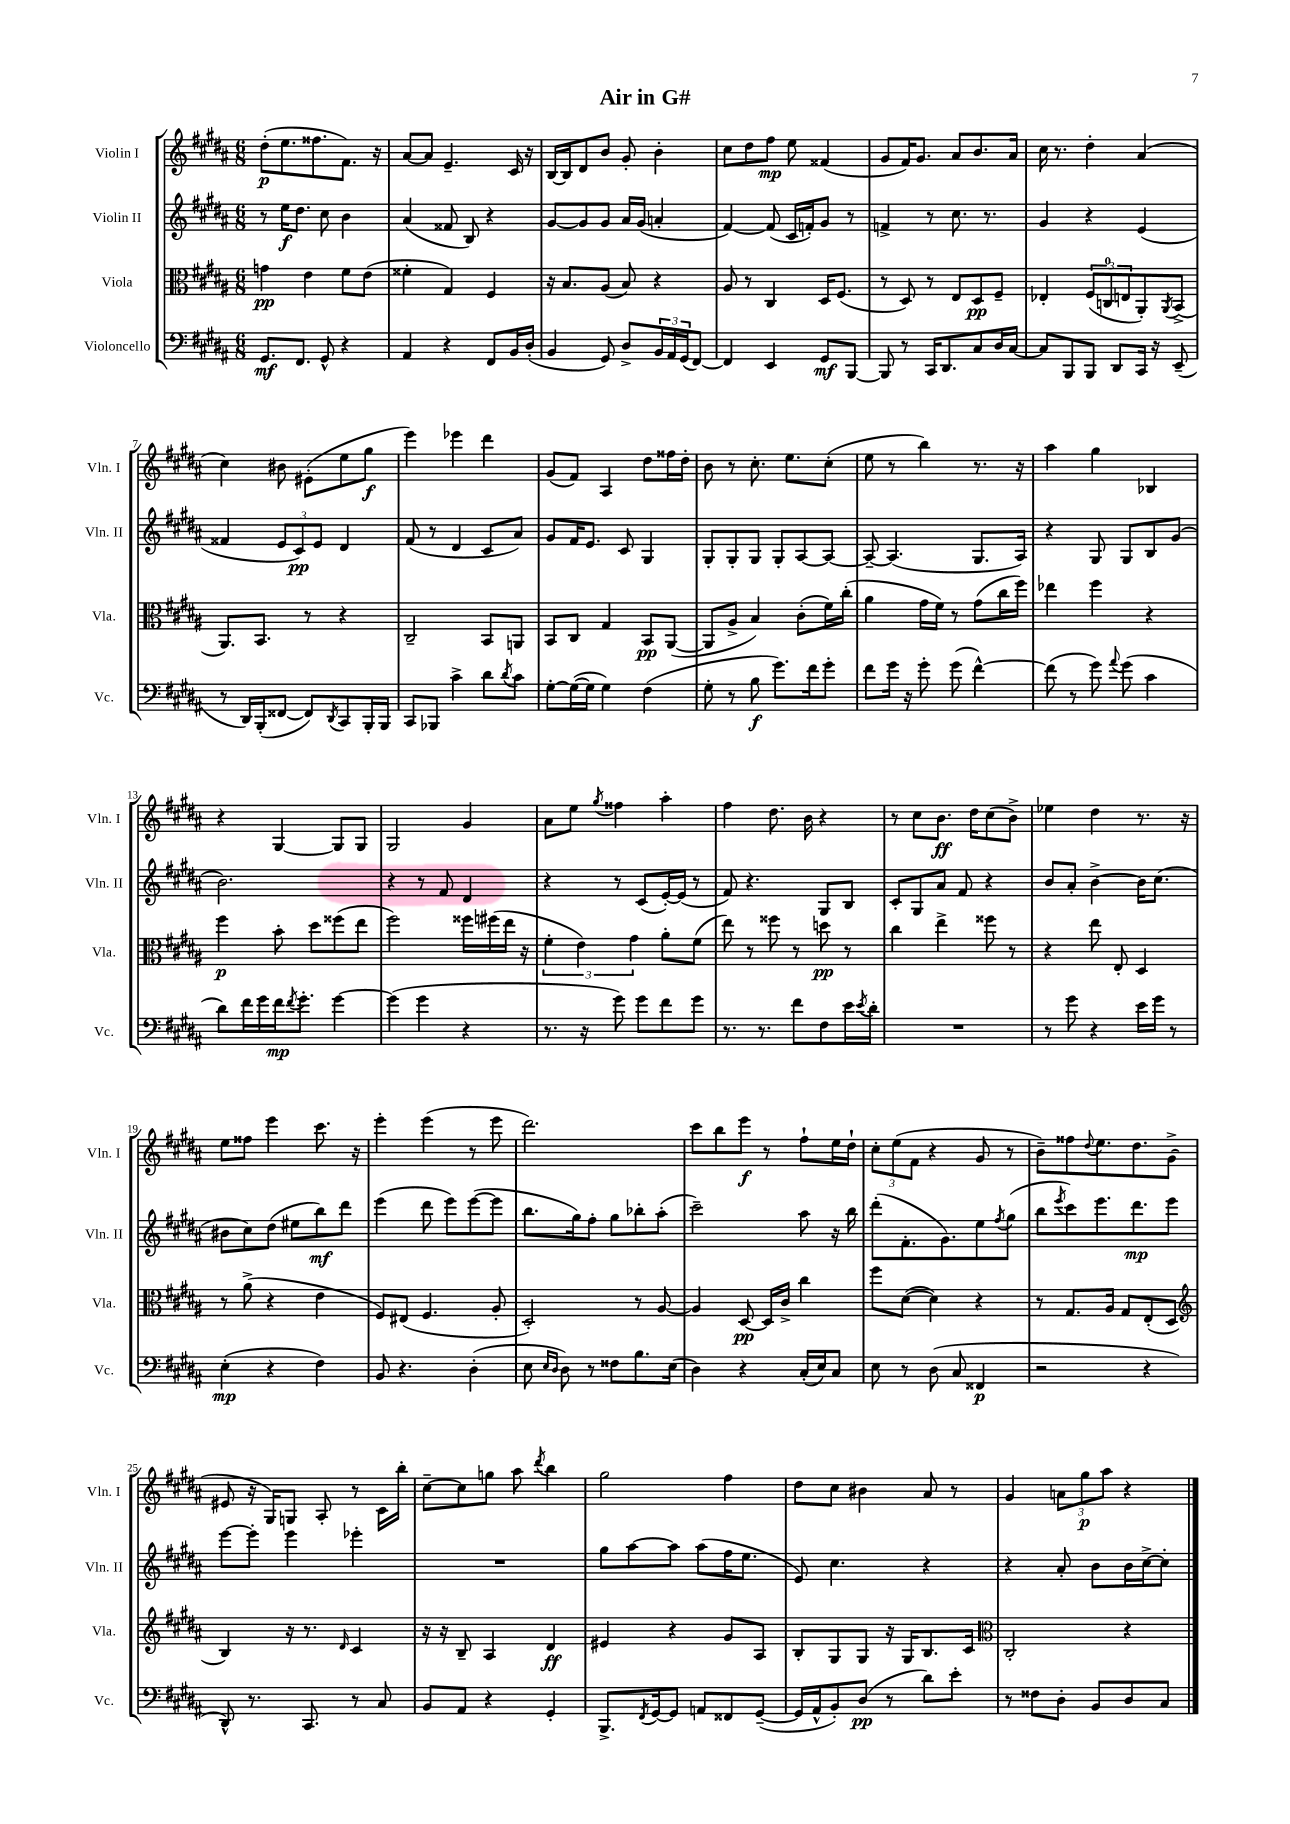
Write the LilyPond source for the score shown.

\header { title = "Air in G#" }
<<
\new StaffGroup <<
\new Staff = "s0" \with { instrumentName = "Violin I" shortInstrumentName = "Vln. I" } {
    \clef treble \key b \major \numericTimeSignature \time 6/8
    dis''8-.\p( e''8. fisis''8. fis'8.) r16 |
    ais'8~ ais'8 e'4.-- cis'16 r16 |
    b16~ b16 dis'8 b'8 gis'8-. b'4-. |
    cis''8 dis''8 fis''8\mp e''8 fisis'4( |
    gis'8 fis'16) gis'8. ais'8 b'8. ais'16 |
    cis''16 r8. dis''4-. ais'4( |
    cis''4) bis'8 eis'8-.( e''8 gis''8\f |
    e'''4) ees'''4 dis'''4 |
    gis'8( fis'8) ais4 dis''8 fisis''16 dis''16-. |
    b'8 r8 cis''8.-. e''8. cis''8-.( |
    e''8 r8 b''4) r8. r16 |
    ais''4 gis''4 bes4 |
    r4 gis4~ gis8 gis8 |
    gis2 gis'4 |
    ais'8 e''8 \acciaccatura { gis''8 } fisis''4 ais''4-. |
    fis''4 dis''8. b'16 r4 |
    r8 cis''8 b'8.\ff dis''16 cis''8( b'8->) |
    ees''4 dis''4 r8. r16 |
    e''8 fisis''8 e'''4 cis'''8. r16 |
    e'''4-. e'''4( r8 e'''8 |
    dis'''2.) |
    cis'''8 b''8 e'''8\f r8 fis''8-! e''16 dis''16-! |
    \tuplet 3/2 { cis''8-. e''8( fis'8 } r4 gis'8 r8 |
    b'8--) fisis''8 \appoggiatura { dis''8 } e''8. dis''8. gis'8->( |
    eis'8 r16 gis16) g8 ais8-. r8 cis'16 b''16-. |
    cis''8~-- cis''8 g''8 ais''8 \acciaccatura { dis'''8 } b''4 |
    gis''2 fis''4 |
    dis''8 cis''8 bis'4 ais'8 r8 |
    gis'4 \tuplet 3/2 { a'8 gis''8\p ais''8 } r4 \bar "|." |
}
\new Staff = "s1" \with { instrumentName = "Violin II" shortInstrumentName = "Vln. II" } {
    \clef treble \key b \major \numericTimeSignature \time 6/8
    r8 e''16\f dis''8. cis''8 b'4 |
    ais'4( fisis'8 b8) r4 |
    gis'8~ gis'8 gis'8 ais'16 gis'16( a'4-. |
    fis'4~) fis'8( cis'16 f'16-.) gis'8 r8 |
    f'4-> r8 cis''8. r8. |
    gis'4 r4 e'4( |
    fisis'4 \tuplet 3/2 { e'8 cis'8\pp) e'8 } dis'4 |
    fis'8( r8 dis'4 cis'8 ais'8) |
    gis'8 fis'16 e'8. cis'8 gis4 |
    gis8-. gis8-. gis8 gis8-. ais8~ ais8~ |
    ais8~-- ais4.( gis8. ais16) |
    r4 gis8 gis8 b8 gis'8( |
    b'2.) |
    r4 r8 fis'8 dis'4 |
    r4 r8 cis'8( e'16~-.) e'16( r8 |
    fis'8) r4. gis8 b8 |
    cis'8-. gis8 ais'8 fis'8 r4 |
    b'8 ais'8-. b'4~-> b'16 cis''8.( |
    bis'8 cis''8) dis''8( eis''8 b''8\mf) dis'''8 |
    e'''4( dis'''8 e'''8) e'''8~( e'''8 |
    b''8. gis''16) fis''8-. gis''8 bes''8-. ais''8-.( |
    cis'''2--) ais''8 r16 b''16 |
    dis'''8-.( fis'8.-. gis'8.) e''8 \acciaccatura { fis''8 } gis''8( |
    b''8 \acciaccatura { e'''8 } cis'''8) e'''8. dis'''8.\mp e'''8 |
    e'''8~ e'''8-. e'''4 ees'''4-. |
    R2. |
    gis''8 ais''8~ ais''8 ais''8( fis''16 e''8. |
    e'8) cis''4. r4 |
    r4 ais'8-. b'8 b'16 cis''16~-> cis''8-. \bar "|." |
}
\new Staff = "s2" \with { instrumentName = "Viola" shortInstrumentName = "Vla." } {
    \clef alto \key b \major \numericTimeSignature \time 6/8
    g'4\pp e'4 fis'8 e'8( |
    fisis'4-. gis4) fis4 |
    r16 b8. ais8( b8) r4 |
    ais8 r8 cis4 dis16 fis8.( |
    r8 dis8) r8 e8 dis8\pp fis8-- |
    ees4-. \tuplet 3/2 { fis8( c8-0 e8 } ais,8-.) \acciaccatura { ais,8 } b,8->( |
    ais,8.) b,8. r8 r4 |
    cis2-- b,8 a,8 |
    b,8 cis8 gis4 b,8\pp ais,8~( |
    ais,8 ais8-> b4) cis'8-.( fis'16) cis''16-.( |
    ais'4 gis'16 fis'16) r8 gis'8( cis''16 fis''16) |
    ees''4 fis''4 r4 |
    fis''4\p b'8-. dis''8 fisis''8( e''8 |
    fis''2) fisis''16 fis''16( e''16 r16 |
    \tuplet 3/2 { fis'4-. e'4) gis'4 } ais'8-. fis'8( |
    e''8) r8 fisis''8 r8 d''8\pp r8 |
    cis''4 e''4-> fisis''8 r8 |
    r4 e''8 e8-. dis4 |
    r8 ais'8->( r4 e'4 |
    fis8) eis8( fis4. ais8-. |
    dis2-.) r8 ais8~ |
    ais4 dis8~\pp dis16 cis'16-> cis''4 |
    fis''8 dis'8~( dis'4) r4 |
    r8 gis8. ais16 gis8 e8-.( dis8 |
    \clef treble b4) r16 r8. \grace { dis'16 } cis'4 |
    r16 r16 b8-- ais4 dis'4\ff |
    eis'4 r4 gis'8 ais8 |
    b8-. gis8 gis8 r16 gis16 b8. cis'16 |
    \clef alto cis2-. r4 \bar "|." |
}
\new Staff = "s3" \with { instrumentName = "Violoncello" shortInstrumentName = "Vc." } {
    \clef bass \key b \major \numericTimeSignature \time 6/8
    gis,8.\mf fis,8. gis,8-^ r4 |
    ais,4 r4 fis,8 b,16 dis16-.( |
    b,4 gis,8) dis8-> \tuplet 3/2 { b,16 ais,16 gis,16( } fis,8~) |
    fis,4 e,4 gis,8\mf b,,8~ |
    b,,8 r8 cis,16 dis,8. cis8 dis16 cis16~ |
    cis8 b,,8 b,,8 dis,8 cis,16 r16 e,8--( |
    r8 dis,16) b,,16-.( fisis,8~ fisis,8) \acciaccatura { dis,8 } cis,8 b,,16-. b,,16 |
    cis,8 bes,,8 cis'4-> dis'8 \acciaccatura { dis'8 } cis'8 |
    gis8~-. gis16~( gis16 gis4) fis4( |
    gis8-. r8 b8\f gis'8.) fis'16 gis'8-. |
    fis'8 gis'16 r16 gis'8-. gis'8( fis'4~-^) |
    fis'8( r8 gis'8) \appoggiatura { ais'8 } gis'8( cis'4 |
    dis'8) fis'16 gis'16 fis'16\mp \acciaccatura { fis'8 } gis'8.-. gis'4~ |
    gis'4( gis'4 r4 |
    r8. r16 gis'8) gis'8 fis'8 gis'8 |
    r8. r8. fis'8 fis8 e'16 \acciaccatura { e'8 } dis'16-. |
    R2. |
    r8 gis'8 r4 e'16 gis'16 r8 |
    e4-.\mp( r4 fis4) |
    b,8 r4. dis4-.( |
    e8 \grace { e16 dis16 } dis8) r8 fisis8 b8. e16( |
    dis4) r4 cis16-.( e16) cis8 |
    e8 r8 dis8( cis8 fisis,4\p |
    r2 r4 |
    dis,8-^) r8. cis,8. r8 cis8 |
    b,8 ais,8 r4 gis,4-. |
    b,,8.-> \acciaccatura { fis,8 } gis,16~ gis,8 a,8 fisis,8 gis,8~--( |
    gis,16 ais,16-^ b,8-.) dis8\pp( r8 dis'8) e'8-. |
    r8 fisis8 dis8-. b,8 dis8 cis8 \bar "|." |
}
>>
>>
